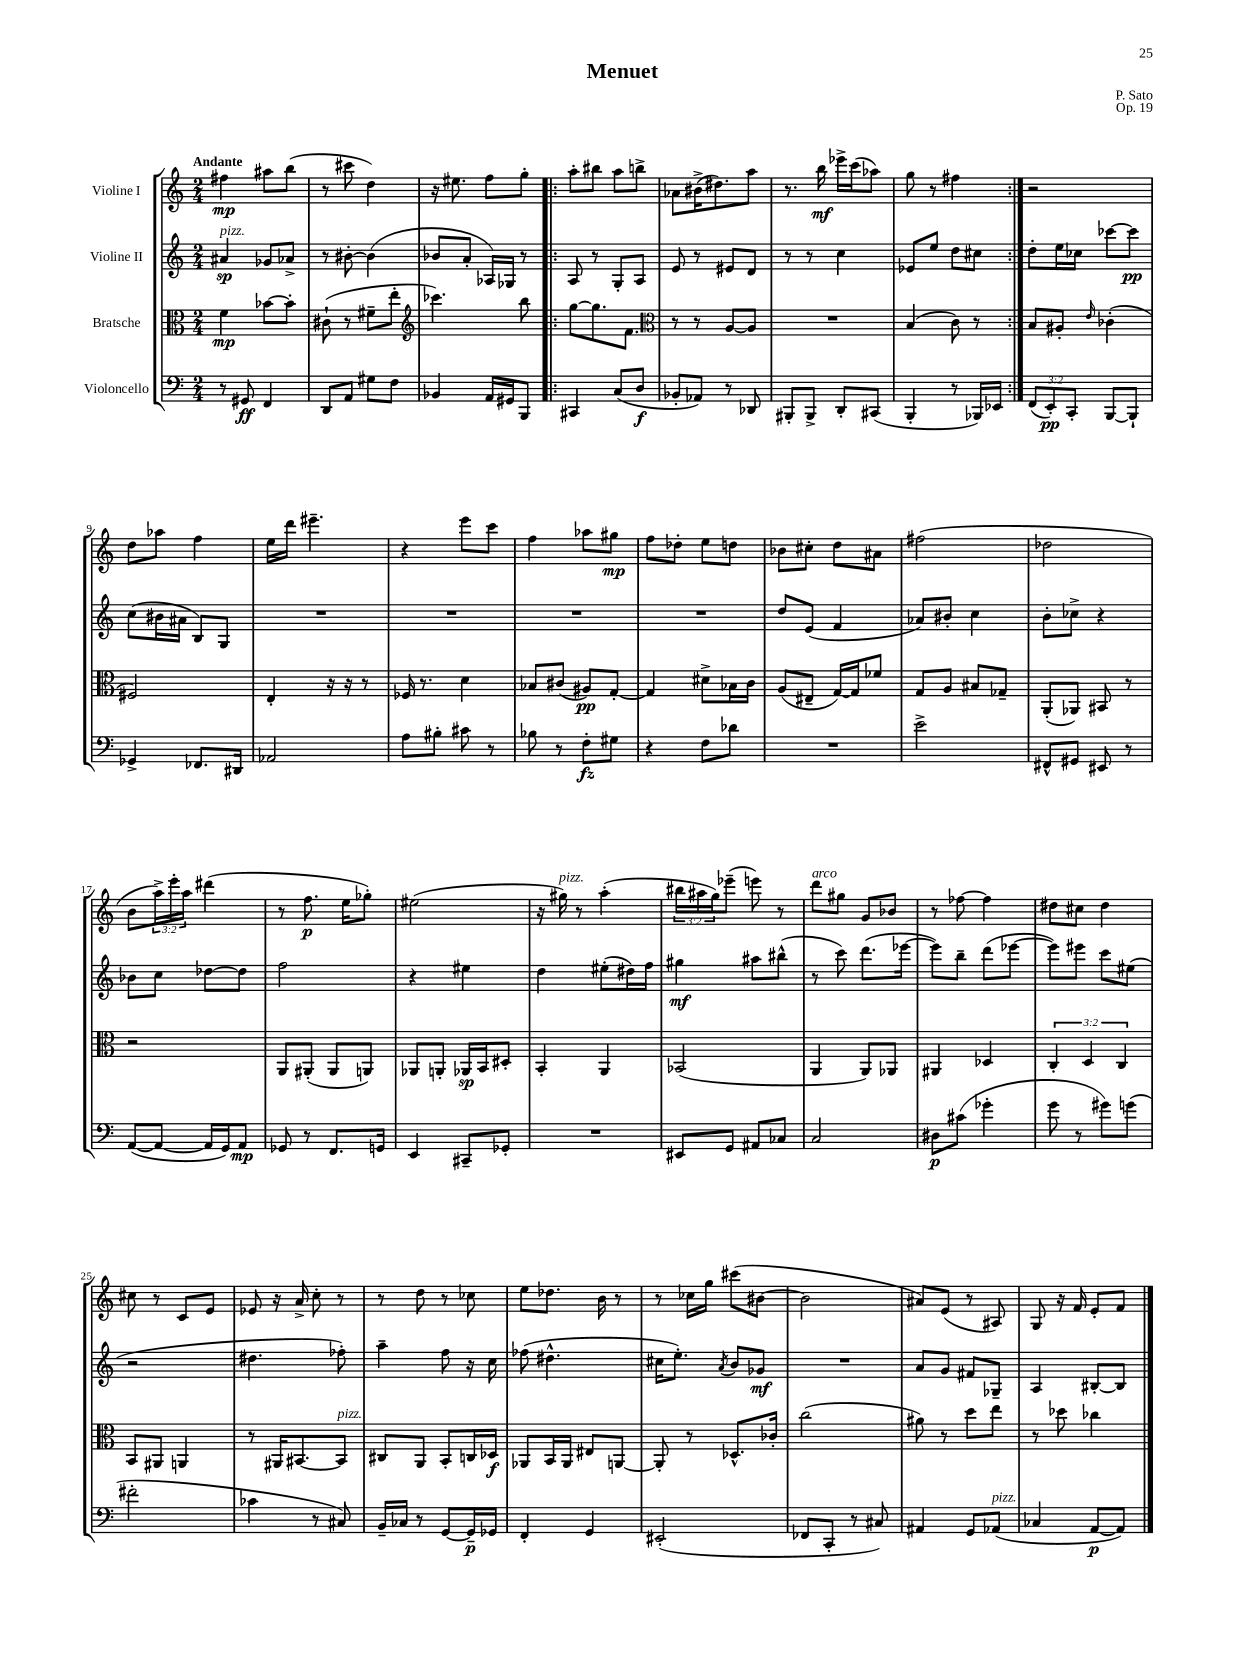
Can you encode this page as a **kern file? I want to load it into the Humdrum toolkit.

**kern	**kern	**kern	**kern
*staff4	*staff3	*staff2	*staff1
*clefF4	*clefC3	*clefG2	*clefG2
*k[]	*k[]	*k[]	*k[]
*M2/4	*M2/4	*M2/4	*M2/4
8r	4f	4a#	4ff#
8GG#	.	.	.
4FF	[8b-	8g-	8aa#
.	8b-']	8a-^	(8bb
=	=	=	=
8DD	(8c#`	8r	8r
8AA	8r	[8b#'	8ccc#
8G#	8f#~	(4b#]	4dd)
8F	8ee'	.	.
=	=	=	=
*	*clefG2	*	*
4BB-	4.ccc-)	8b-	16r
.	.	.	8.ee#
.	.	8a'	.
16AA	.	16A-)	8ff
16GG#	.	16G-	.
8BBB	8bb	8r	8gg'
=!|:	=!|:	=!|:	=!|:
4CC#	[8gg	8A	8aa'
.	8.gg]	8r	8bb#
(8C	.	8G'	8aa
.	8.f	.	.
8D	.	8A	8bb^
=	=	=	=
*	*clefC3	*	*
8BB-'	8r	8e	8a-
8AA-)	8r	8r	(16b#^
.	.	.	8.dd#)
8r	[8A	8e#	.
8DD-	8A]	8d	8aa
=	=	=	=
8BBB#'	2r	8r	8.r
8BBB#^	.	8r	.
.	.	.	16bb
8DD'	.	4cc	16eee-^
.	.	.	(16ccc
(8CC#	.	.	8aa-)
=	=	=	=
4BBB'	(4B	8e-	8gg
.	.	8ee	8r
8r	8c)	8dd	4ff#
16BBB-)	8r	8cc#	.
16EE-	.	.	.
=:|!	=:|!	=:|!	=:|!
(12FF	8B	8dd'	2r
12EE')	.	.	.
.	8A#'	16ee	.
12CC'	.	.	.
.	.	16cc-	.
.	16qqe	.	.
[8BBB	(4c-'	[8ccc-	.
8BBB`]	.	8ccc-]	.
=	=	=	=
4GG-^	2F#)	(8cc	8dd
.	.	16b#	8aa-
.	.	16a#	.
8.FF-	.	8B)	4ff
.	.	8G	.
16DD#	.	.	.
=	=	=	=
2AA-	4E'	2r	16ee
.	.	.	16ddd
.	.	.	4.eee#~
.	16r	.	.
.	16r	.	.
.	8r	.	.
=	=	=	=
8A	16F-	2r	4r
.	8.r	.	.
8B#'	.	.	.
8c#	4d	.	8eee
8r	.	.	8ccc
=	=	=	=
8B-	8B-	2r	4ff
8r	(8c#	.	.
8F'	8A#)	.	8aa-
8G#	[8G'	.	8gg#
=	=	=	=
4r	4G]	2r	8ff
.	.	.	8dd-'
8F	8d#^	.	8ee
8d-	16B-	.	8dd
.	16c	.	.
=	=	=	=
2r	(8A	8dd	8b-
.	8E#~	(8e	8cc#'
.	[16G)	4f	8dd
.	16G]	.	.
.	8f-	.	8a#
=	=	=	=
2e^	8G	8a-)	(2ff#
.	8A	8b#'	.
.	8B#	4cc	.
.	8G-~	.	.
=	=	=	=
8FF#^^	(8AA'	8b'	2dd-
8GG#	8AA-)	8cc-^	.
8EE#	8BB#	4r	.
8r	8r	.	.
=	=	=	=
([8AA	2r	8b-	8b
8AA_	.	8cc	24aa^)
.	.	.	24eee'
.	.	.	24aa
16AA]	.	[8dd-	(4ddd#
16GG)	.	.	.
8AA	.	8dd-]	.
=	=	=	=
8GG-	8AA	2ff	8r
8r	(8AA#'	.	8.ff
8.FF	8AA#	.	.
.	.	.	16ee
.	8AA)	.	8gg-')
16GG	.	.	.
=	=	=	=
4EE	8AA-	4r	(2ee#
.	8AA'	.	.
8CC#~	16AA-	4ee#	.
.	16BB	.	.
8GG-'	8D#'	.	.
=	=	=	=
2r	4BB'	4dd	16r
.	.	.	16gg#)
.	.	.	8r
.	4AA	(8ee#'	(4aa'
.	.	16dd#)	.
.	.	16ff	.
=	=	=	=
8EE#	(2BB-	4gg#	24bb#
.	.	.	24aa#
.	.	.	24gg)
8GG	.	.	(8eee-~
8AA#	.	8aa#	8eee)
8C-	.	(8bb#^^	8r
=	=	=	=
2C	4AA	8r	8ddd
.	.	8ccc)	8gg#
.	8AA)	(8.ddd	8g
.	8AA-	.	8b-
.	.	[16eee-	.
=	=	=	=
8D#	4AA#	8eee-])	8r
(8c#	.	8bb~	[8ff-
4g-'	4D-	(8ddd	4ff-]
.	.	[8eee-	.
=	=	=	=
8g	6C'	8eee-])	8dd#
8r	.	8eee#	8cc#
.	6D	.	.
8g#)	.	8ccc	4dd#
.	6C	.	.
(8g	.	(8ee#	.
=	=	=	=
2f#'	8BB	2r	8cc#
.	8AA#	.	8r
.	4AA	.	8c
.	.	.	8e
=	=	=	=
4c-	8r	4.dd#	8e-
.	16AA#	.	16r
.	[8.BB#	.	16a^
8r	.	.	8cc'
8C#)	8BB#]	8ff-')	8r
=	=	=	=
16BB~	8C#	4aa~	8r
16C-	.	.	.
8r	8AA	.	8dd
[8GG	8BB'	8ff	8r
16GG~]	16C	16r	8cc-
16GG-	16D-	16cc	.
=	=	=	=
4FF'	8AA-	(8ff-	8ee
.	16BB	4.dd#^^	8.dd-
.	16AA-	.	.
4GG	8E#	.	.
.	.	.	16b
.	[8AA	.	8r
=	=	=	=
(2EE#'	8AA']	16cc#	8r
.	.	8.ee')	.
.	8r	.	16cc-
.	.	.	16gg
.	.	8qa	.
.	8.D-^^	8b	(8ccc#
.	.	8g-	[8b#
.	16c-'	.	.
=	=	=	=
8FF-	(2cc	2r	2b#]
8CC'	.	.	.
8r	.	.	.
8C#)	.	.	.
=	=	=	=
4AA#	8a#)	8a	8a#)
.	8r	8g	(8e
8GG	8dd	8f#	8r
(8AA-	8ee	8G-~	8A#)
=	=	=	=
4C-	8r	4A	8G
.	8dd-	.	16r
.	.	.	16f
[8AA	4cc-	[8B#'	8e'
8AA])	.	8B#]	8f
==	==	==	==
*-	*-	*-	*-
